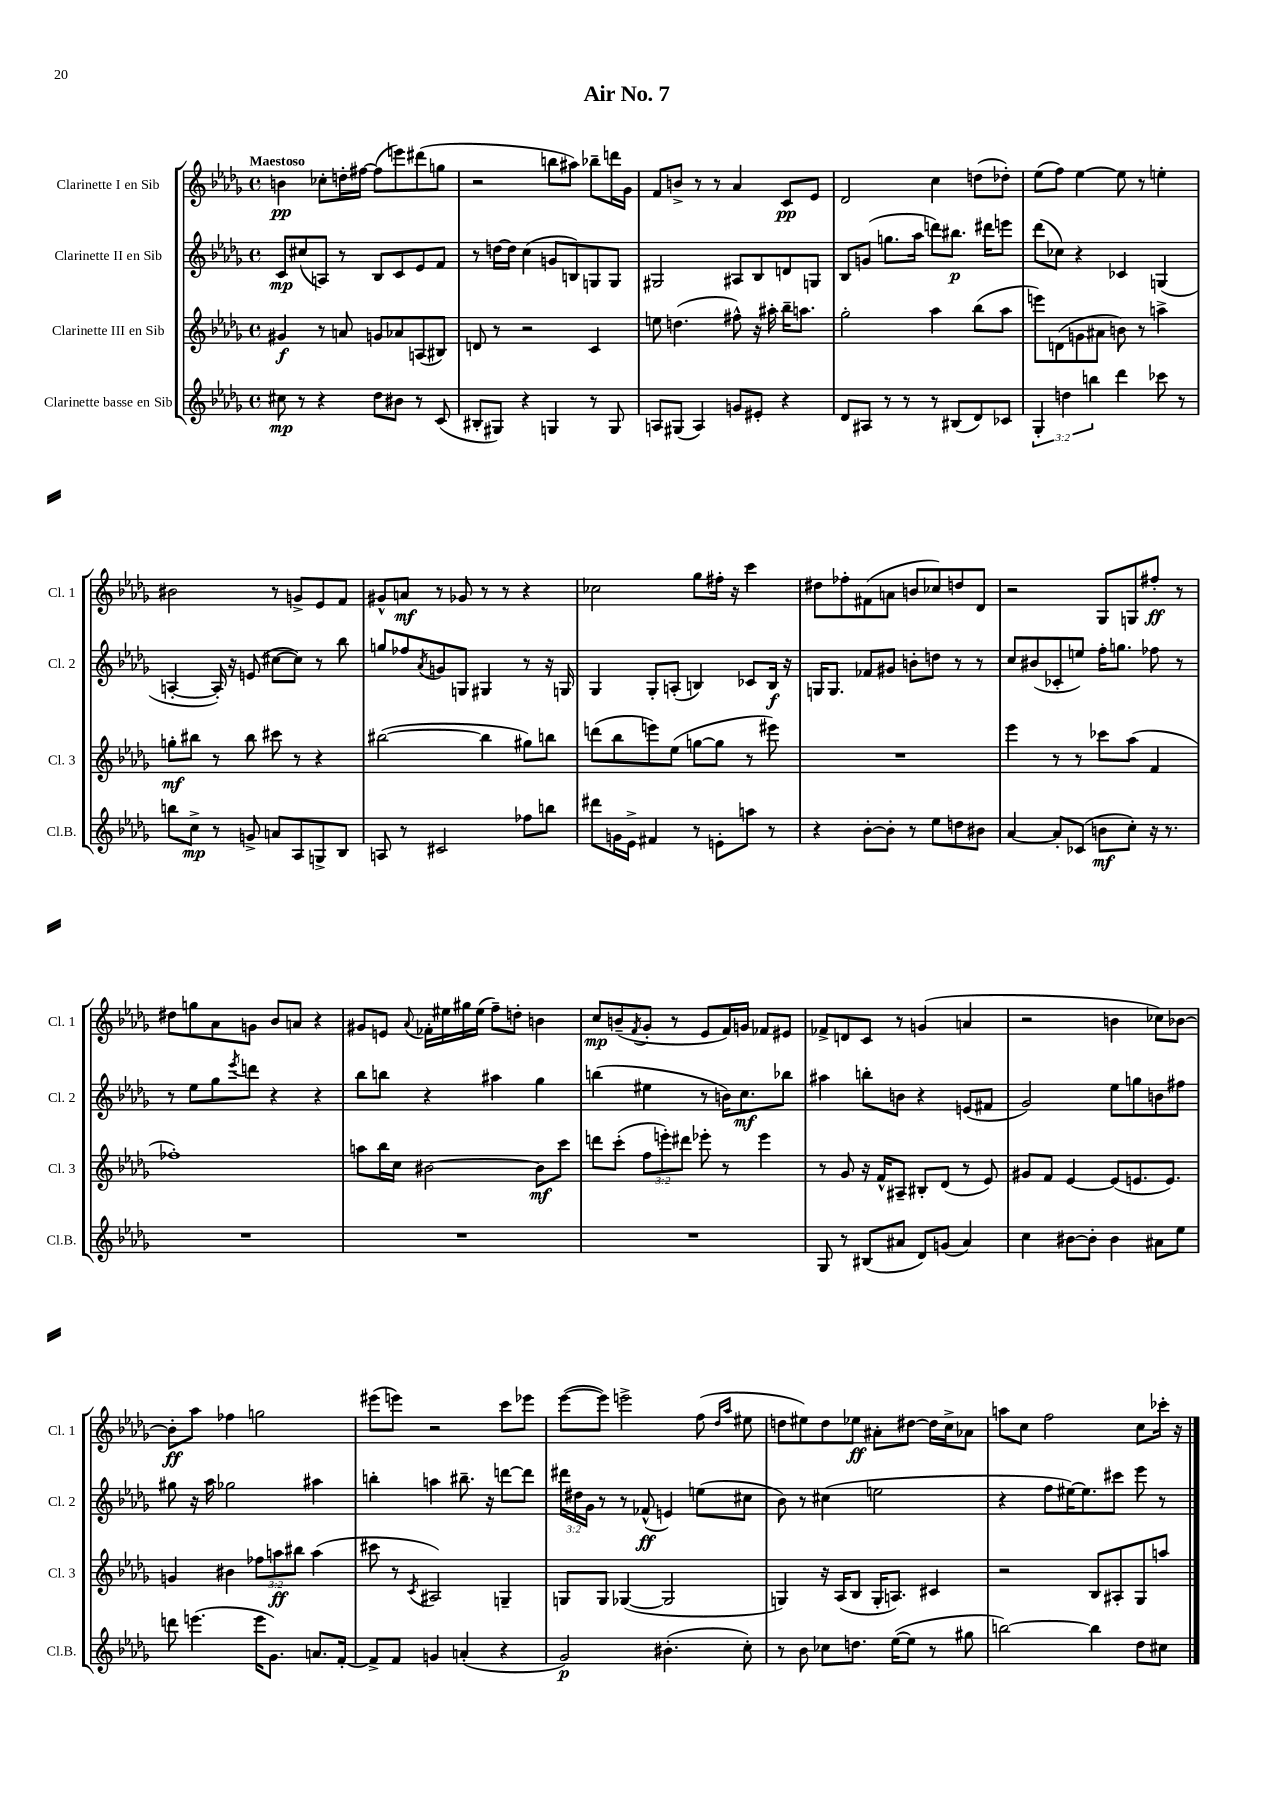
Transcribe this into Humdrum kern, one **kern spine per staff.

**kern	**kern	**kern	**kern
*staff4	*staff3	*staff2	*staff1
*clefG2	*clefG2	*clefG2	*clefG2
*k[b-e-a-d-g-]	*k[b-e-a-d-g-]	*k[b-e-a-d-g-]	*k[b-e-a-d-g-]
*M4/4	*M4/4	*M4/4	*M4/4
*met(c)	*met(c)	*met(c)	*met(c)
8cc#	4g#	8c	4b
8r	.	(8cc#	.
4r	8r	8A)	8cc-'
.	8a	8r	16dd'
.	.	.	[16ff#
8dd-	8g	8B-	(8ff#]
8b#	8a-	8c	8eee)
8r	(8A	8e-	(8ddd#
(8c	8B#)	8f	8gg
=	=	=	=
8B#'	8d	8r	2r
8G#)	8r	[16dd	.
.	.	16dd]	.
4r	2r	(4cc	.
4G	.	8g	8bb
.	.	8B)	8aa#)
8r	4c	8G	8bb-~
8G	.	8G	16ddd
.	.	.	16g-
=	=	=	=
8A	8ee	2G#	8f
(8G#	(4.dd	.	8b^
4A)	.	.	8r
.	.	.	8r
8g	8ff#^^)	8A#	4a-
8e#'	16r	8B-	.
.	16aa#'	.	.
4r	16bb-~	8d	8c
.	8.aa	.	.
.	.	8G	8e-
=	=	=	=
8d-	2gg-'	8B-	2d-
8A#	.	(8g	.
8r	.	8.gg	.
8r	.	.	.
.	.	16aa-	.
8r	4aa-	8ddd)	4cc
(8B#	.	8.bb#	.
8d-)	(8bb-	.	(8dd
.	.	16ddd#	.
8c-	8aa-	8eee	8dd-')
=	=	=	=
6G-'	8eee)	(8ddd-	(8ee-
.	(8d	8cc-)	8ff)
6dd	.	.	.
.	8g	4r	[4ee-
6bb	.	.	.
.	8a#	.	.
4ddd-	8b)	4c-	8ee-]
.	8r	.	8r
8ccc-	4aa^	(4G	4ee'
8r	.	.	.
=	=	=	=
8bb	8gg'	[4A'	2b#
8cc^	8bb#	.	.
8r	8r	16A'])	.
.	.	16r	.
8g^	8bb#	(8e	.
8a	8ccc#	[8cc#	8r
8A-	8r	8cc#])	8g^
8G^	4r	8r	8e-
8B-	.	8bb-	8f
=	=	=	=
8A	([2bb#	8gg	8g#^^
8r	.	8ff-	8a
.	.	8qa-	.
2c#	.	8g	8r
.	.	8G	8g-
.	4bb#]	4G#	8r
.	.	.	8r
8ff-	8gg#)	8r	4r
8bb	8bb	16r	.
.	.	16G	.
=	=	=	=
8ddd#	(8ddd	4G-	2cc-
16g	8bb-	.	.
16e-^	.	.	.
4f#	8eee)	8G-'	.
.	(8ee-	(8A'	.
8r	[8gg	4B)	8gg-
8e'	8gg]	.	16ff#'
.	.	.	16r
8aa	8r	8c-	4ccc
8r	8eee#)	16B	.
.	.	16r	.
=	=	=	=
4r	1r	16G	8dd#
.	.	8.G	.
.	.	.	8ff-'
[8b-'	.	8f-	(8f#
8b-']	.	8g#	8a
8r	.	8b'	8b
8ee-	.	8dd	8cc-)
8dd	.	8r	8dd
8b#	.	8r	8d-
=	=	=	=
[4a-	4eee-	8cc	2r
.	.	(8b#	.
8a-']	8r	8c-'	.
(8c-	8r	8ee)	.
8b	8ccc-	16ff'	8G-
.	.	8.gg	.
8cc')	(8aa-	.	8G
16r	4f	8ff-	8ff#'
8.r	.	.	.
.	.	8r	8r
=	=	=	=
1r	1ff-')	8r	8dd#
.	.	8ee-	8gg
.	.	8gg-	8a-
.	.	8qeee-	.
.	.	8ddd	8g
.	.	4r	8b-
.	.	.	8a
.	.	4r	4r
=	=	=	=
1r	8aa	8bb-	8g#
.	16bb-	8bb	8e
.	16cc	.	.
.	.	.	8qqa-
.	[2b#	4r	16f-'
.	.	.	16ee#
.	.	.	16gg#
.	.	.	(16ee#
.	.	4aa#	8ff~)
.	.	.	8dd'
.	8b#]	4gg-	4b
.	8ccc	.	.
=	=	=	=
1r	8ddd	(4bb	8cc
.	(8ccc'	.	(8b~
.	.	.	8qf
.	12ff	4ee#	8g-'
.	12eee')	.	.
.	.	.	8r
.	12ddd#	.	.
.	8eee-'	8r	8e-
.	8r	16b)	16f)
.	.	8.cc	16g
.	4eee-	.	8f-
.	.	8bb-	8e#
=	=	=	=
8G-	8r	4aa#	8f-^
8r	8g-	.	8d
(8B#	16r	8bb'	8c
.	16f^^	.	.
8a#	8A#~	8b	8r
8d-)	8B#'	4r	(4g
(8g	(8d-	.	.
4a#)	8r	(8e	4a
.	8e-)	8f#	.
=	=	=	=
4cc	8g#	2g-)	2r
.	8f	.	.
[8b#	[4e-	.	.
8b#']	.	.	.
4b#	(8e-]	8ee-	4b
.	8.e	8gg	.
8a#	.	8b	8cc-)
.	8.e)	.	.
8ee-	.	8ff#	[8b-
=	=	=	=
8ddd	4g	8gg#	8b-']
(4.eee	.	16r	8aa-
.	.	16aa-	.
.	4b#	2gg-	4ff-
16eee	12ff-	.	2gg
8.g-)	.	.	.
.	12aa	.	.
.	12bb#	.	.
8.a	(4aa	4aa#	.
[16f'	.	.	.
=	=	=	=
8f^]	8ccc#	4bb'	(8eee#
8f	8r	.	8eee)
.	8qc	.	.
4g	2A#)	4aa	2r
(4a'	.	8.bb#~	.
.	.	16r	.
4r	4G~	[8ddd	8ccc
.	.	8ddd]	8eee-
=	=	=	=
2g-)	8G	24ddd#	([8eee-
.	.	24dd#	.
.	.	24g-	.
.	8G	8r	8eee-])
.	([4G-	8r	2eee^
.	.	(8f-^^	.
(4.b#'	2G-]	4e)	.
.	.	(8ee	(8ff
.	.	.	16qqdd-
.	.	.	16qqaa-
8cc')	.	8cc#	8ee#
=	=	=	=
8r	4G)	8b-)	8dd
8b-	.	8r	8ee#)
8cc-	16r	(4cc#	8dd
.	(16A-	.	.
8.dd	8B-	.	8ee-
.	16G'	2ee	8a#'
([16ee-	8.A)	.	.
8ee-]	.	.	[8dd#
8r	4c#	.	16dd#]
.	.	.	16cc^
8gg#	.	.	8a-
=	=	=	=
[2bb)	2r	4r	8aa
.	.	.	8cc
.	.	8ff	2ff
.	.	[16ee#)	.
.	.	8.ee#]	.
4bb]	8B-	.	.
.	8A#'	8ccc#	.
8dd-	8G-	8eee-	8cc
8cc#	8aa	8r	16ccc-'
.	.	.	16r
==	==	==	==
*-	*-	*-	*-
